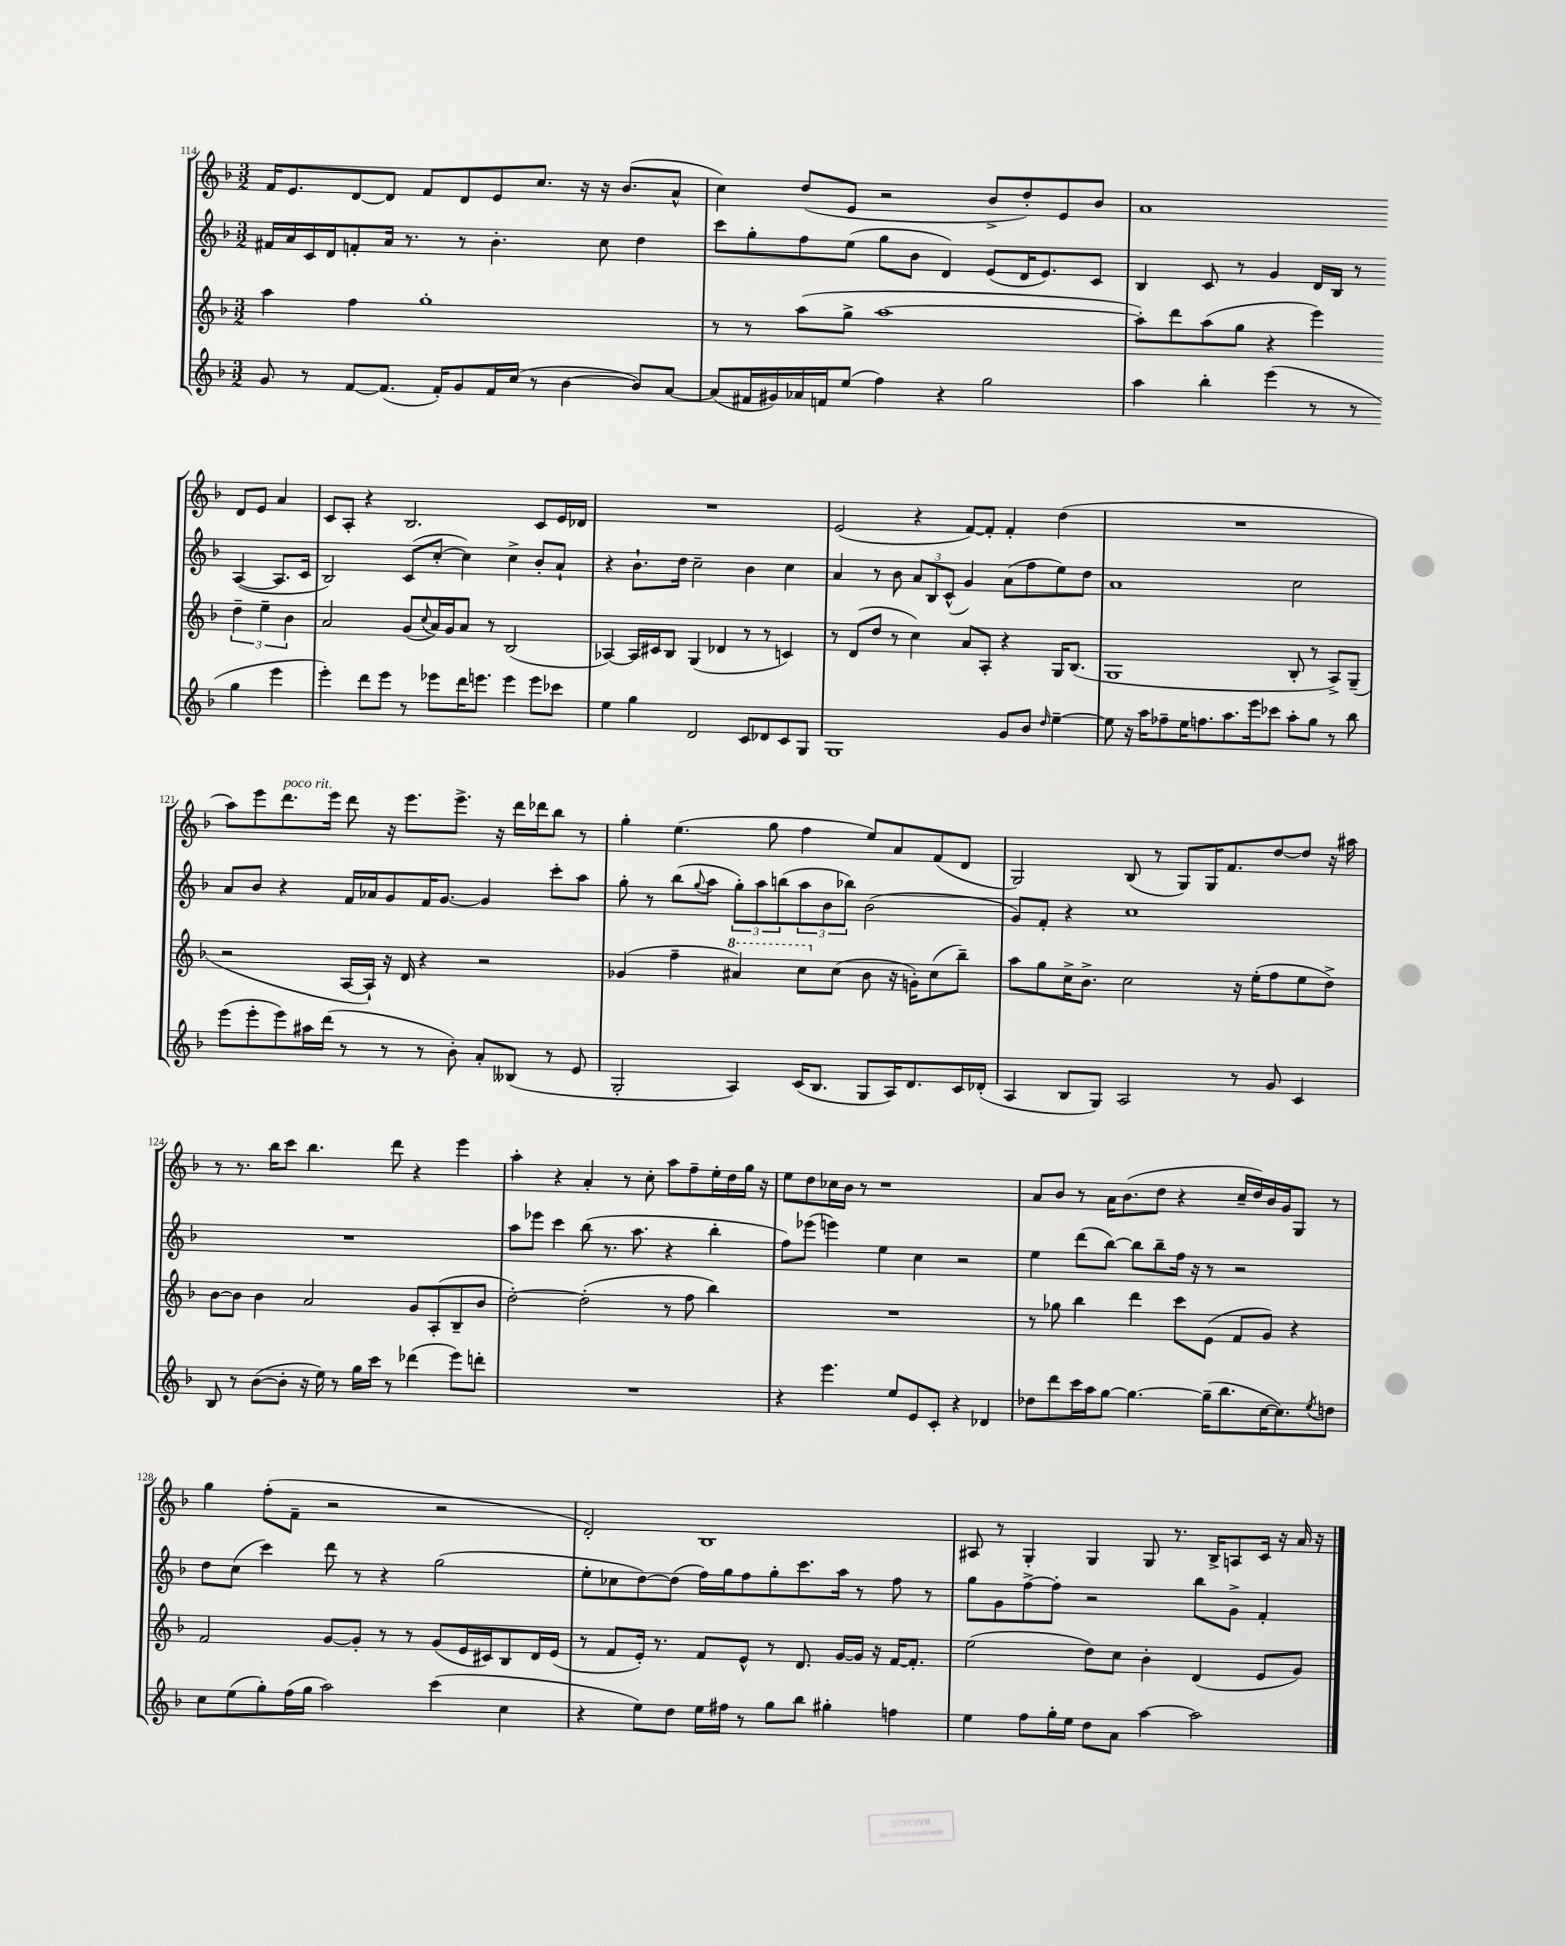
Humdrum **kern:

**kern	**kern	**kern	**kern
*staff4	*staff3	*staff2	*staff1
*clefG2	*clefG2	*clefG2	*clefG2
*k[b-]	*k[b-]	*k[b-]	*k[b-]
*M3/2	*M3/2	*M3/2	*M3/2
8g/	4aa\	16f#/LL	16f/LK
.	.	16a/	8.e/
8r	.	16c/	.
.	.	16d/J	.
[8f/L	4ff\	8f'/	[8d/
(8.f/]J	.	16a/Jk	8d/]J
.	.	8.r	.
.	1gg'	.	8f/L
16f'/LK)	.	.	.
8g/	.	8r	8d/
16f/L	.	4.b-'\	8e/
(16cc/JJ	.	.	.
8r	.	.	8.cc/J
[4b-\	.	.	.
.	.	.	16r
.	.	8cc\	16r
.	.	.	(8.b-/L
8b-/]L)	.	4dd\	.
[8a/J	.	.	8a^^/J
=	=	=	=
(8a/]L	8r	8ccc\L	4cc\)
16f#/L	8r	8gg'\	.
16g#/)	.	.	.
16a-/	(8aa\L	8ff\	(8dd/L
16f/J	.	.	.
(8ee/J	8gg^\J	(8ee\J	8e/J
4ff\)	[1aa	8gg\L	2r
.	.	8b-\J	.
4r	.	4d/)	.
2gg\	.	(8e/L	8b-^/L
.	.	16d/K	8dd'/)
.	.	8.e/)	.
.	.	.	8e/
.	.	8c/J	8b-/J
=	=	=	=
4aa\	8aa'\]L)	4B-/	1a
.	8ddd\	.	.
4bb-'\	(8aa\	8c/	.
.	8gg\J	8r	.
(4eee\	4r	4g/	.
8r	4eee\)	16d/LL	.
.	.	16B-/JJ	.
8r	.	8r	.
4gg\	6dd~\	([4A/	8d/L
.	.	.	8e/J
.	6ee~\	.	.
4eee\	.	8.A/]L	4a/
.	6b-\	.	.
.	.	16c/Jk	.
=	=	=	=
4eee'\)	2a/	2B-/)	8c/L
.	.	.	8A'/J
8ddd\L	.	.	4r
8eee\J	.	.	.
8r	(8g/L	(8c/L	2.B-/
.	8qqcc/	.	.
8eee-\L	16a/L)	[8cc'/J	.
.	16g/J	.	.
16ddd\K	8a/J	4cc\])	.
8.eee\J	.	.	.
.	8r	.	.
4eee\	(2B-/	4cc^\	.
8eee\L	.	8b-'/L	8c/L
8ccc-\J	.	8a`/J	16e/L
.	.	.	16d-/JJ
=	=	=	=
4ee\	[4A-/)	4r	1.r
4gg\	16A-/]LL	8.b-`\L	.
.	16c#/J	.	.
.	8B-/J	.	.
.	.	16dd\Jk	.
2d/	(4G/	2cc~\	.
.	4d-/	.	.
8c/L	8r	4b-\	.
8d-/	8r	.	.
8c/	4c/)	4cc\	.
8G/J	.	.	.
=	=	=	=
1G	8r	4a/	(2e/
.	(8d/L	.	.
.	8dd/J	8r	.
.	8r	8b-\	.
.	4cc\)	12a/L	4r
.	.	12B-/	.
.	.	(12c^^/J	.
.	8a/L	4g/)	[8f/L)
.	8A'/J	.	8f'/]J
8g/L	4r	(8a\L	4f'/
8b-/J	.	8ff\	.
16qqdd/	.	.	.
[4ee~\	16G/LK	8ee\)	(4dd\
.	(8.B-/J	.	.
.	.	8dd\J	.
=	=	=	=
8ee\]	1G	1a	1.r
16r	.	.	.
16aa\LK	.	.	.
8ff-~\	.	.	.
16ee\K	.	.	.
8.ff\	.	.	.
8.aa\	.	.	.
16eee\k	.	.	.
8ccc-\J	.	.	.
8aa'\L	8B-'/	2cc\	.
8gg\J	8r	.	.
8r	8A^/L)	.	.
8bb-\	(8G~/J	.	.
=	=	=	=
(8eee\L	2r	8a/L	8aa\L)
8eee'\	.	8b-/J	8eee\
8eee\)	.	4r	8.ddd\
16aa#\L	.	.	.
(16ddd\JJ	.	.	16eee\Jk
8r	[16A/LL	16f/LL	8ddd\
.	16A`/]JJ)	16a-/J	.
8r	16r	8g/	16r
.	16d/	.	8.eee\L
8r	4r	16f/K	.
.	.	[8.g/J	.
8b-'\)	.	.	8.eee^\J
8a'/L	2r	4g/]	.
.	.	.	16r
(8B--/J	.	.	16ddd\LL
.	.	.	16ddd-\J
8r	.	8ccc'\L	8bb-\J
8e/	.	8aa\J	8r
=	=	=	=
2G'/	(4g-/	8gg'\	4gg'\
.	.	8r	.
.	4ff~\	(8bb-\L	(4.ee\
.	.	8qqgg/	.
.	.	8aa\J	.
4A/)	4aa#/)	12gg'\L)	.
.	.	12aa\	.
.	.	.	8gg\
.	.	(12bb\	.
(16c/LK	8ccc\L	12aa\	4ff\
8.B-/J	.	.	.
.	.	12b-\	.
.	(8cc\J	.	.
.	.	12bb-\J)	.
8G/L	8b-\	(2b-\	8ee/L)
16A/K)	16r	.	8a/
8.d/	16g'\LK)	.	.
.	(8cc\	.	(8f/
16c/L	8bb-~\J)	.	8d/J
(16d-'/JJ	.	.	.
=	=	=	=
4A/	8aa\L	8g/L)	2G/)
.	8gg\	8f'/J	.
8B-/L	16cc^\K	4r	.
.	8.b-^\J	.	.
8G/J)	.	.	.
2A/	2cc\	1cc	(8B-/
.	.	.	8r
.	.	.	8G/L)
.	.	.	16G/K
.	.	.	8.f/
8r	16r	.	.
.	(16ee'\LK	.	.
8g/	8ff\	.	[8dd/
4c/	8ee\	.	8dd/]J
.	8dd^\J)	.	16r
.	.	.	16aa#\
=	=	=	=
8B-/	[8b-\L	1.r	8r
8r	8b-\]J	.	8.r
([8b-\L	4b-\	.	.
.	.	.	16bb-\LK
8b-'\]J	.	.	8ccc\J
16r	2a/	.	4.bb-\
16ee\)	.	.	.
8r	.	.	.
16gg\LL	.	.	.
16ccc\JJ	.	.	.
8r	.	.	8ddd\
(4ddd-\	8g/L	.	4r
.	(8A'/	.	.
8eee\L)	8B-~/	.	4eee\
8ddd'\J	8b-/J	.	.
=	=	=	=
1.r	[2dd'\)	8aa\L	4aa'\
.	.	8eee-\J	.
.	.	4ccc\	4r
.	(2dd'\]	(8bb-\	4a'/
.	.	8.r	.
.	.	.	8r
.	.	8.aa\	.
.	.	.	8cc'\
.	8r	4r	8aa\L
.	8ff\	.	8ff~\
.	4bb-\)	4bb-'\	16ee'\L
.	.	.	16dd\
.	.	.	16gg\JJ
.	.	.	16r
=	=	=	=
4r	1.r	8ff\L)	8ee\L
.	.	(8eee-\J	8dd\
4.eee\	.	4eee\)	16cc-\L
.	.	.	16b-\JJ
.	.	.	8r
.	.	4ee\	1r
8ee/L	.	.	.
8e/	.	4cc\	.
8c'/J	.	.	.
4r	.	2r	.
4d-/	.	.	.
=	=	=	=
8dd-\L	8r	4ee\	8a/L
8ddd\	8gg-\	.	8b-/J
16ccc\L	4bb-\	(8ddd\L	8r
16aa\J	.	.	.
[8gg\J	.	[8bb-\J)	16a\LK
.	.	.	(8.b-\
4.gg\_	4ddd\	8bb-\]L	.
.	.	8bb-~\	8dd\J
.	8ccc\L	16ff\Jk	4r
.	.	16r	.
(16gg~\]LK	(8e\J	8r	.
8.bb-\	.	.	.
.	8f/L	2r	16cc~/LL
.	.	.	16dd/)
[16cc\K	8g/J)	.	16b-/
8.cc\])	.	.	16g/J
.	4r	.	8G/J
8qee/	.	.	.
8dd\J	.	.	8r
=	=	=	=
8cc\L	2f/	8dd\L	4gg\
(8ee\	.	(8cc\J	.
8gg'\)	.	4ccc\)	(8ff'\L
(16ff\L	.	.	8f~\J
16gg\JJ	.	.	.
2aa\)	[8g/L	8ddd\	2r
.	8g'/]J	8r	.
.	8r	4r	.
.	8r	.	.
(4ccc\	(8g/L	(2gg\	2r
.	16e/L	.	.
.	16c#/J)	.	.
4cc\	8B-/	.	.
.	16d/L	.	.
.	(16e/JJ	.	.
=	=	=	=
4r	8r	8ee'\L	2d'/)
.	8f/L	8cc-\	.
8ee\L)	16e'/Jk)	[8dd\)	.
.	8.r	.	.
8dd\J	.	(8dd\]J	.
16ee\LL	8f/L	16ff\LL)	1B-
16ff#\JJ	.	16gg\J	.
8r	8e^^/J	8ff\	.
8gg\L	8r	8gg'\	.
8bb-\J	8.d/	8.ccc\	.
4gg#'\	.	.	.
.	[16g/LL	16aa\Jk	.
.	16g/]JJ	8r	.
.	16r	.	.
4ff\	[16f/LK	8ff\	.
.	8.f'/]J	.	.
.	.	8r	.
=	=	=	=
4ee\	(2ee\	8gg\L	8A#/
.	.	8g\	8r
8ff\L	.	[8ff^\	4G'/
16gg'\L	.	8ff'\]J	.
16ee\JJ	.	.	.
8dd\L	8dd\L)	2r	4G/
8a\J	8cc\J	.	.
[4aa\	4b-'\	.	8G/
.	.	.	8.r
2aa\]	(4d/	8bb-\L	.
.	.	.	16B-^/LK
.	.	8g^\J	8A/
.	8e/L	4f'/	16c/Jk
.	.	.	16r
.	8g/J)	.	16a/
.	.	.	16r
==	==	==	==
*-	*-	*-	*-
